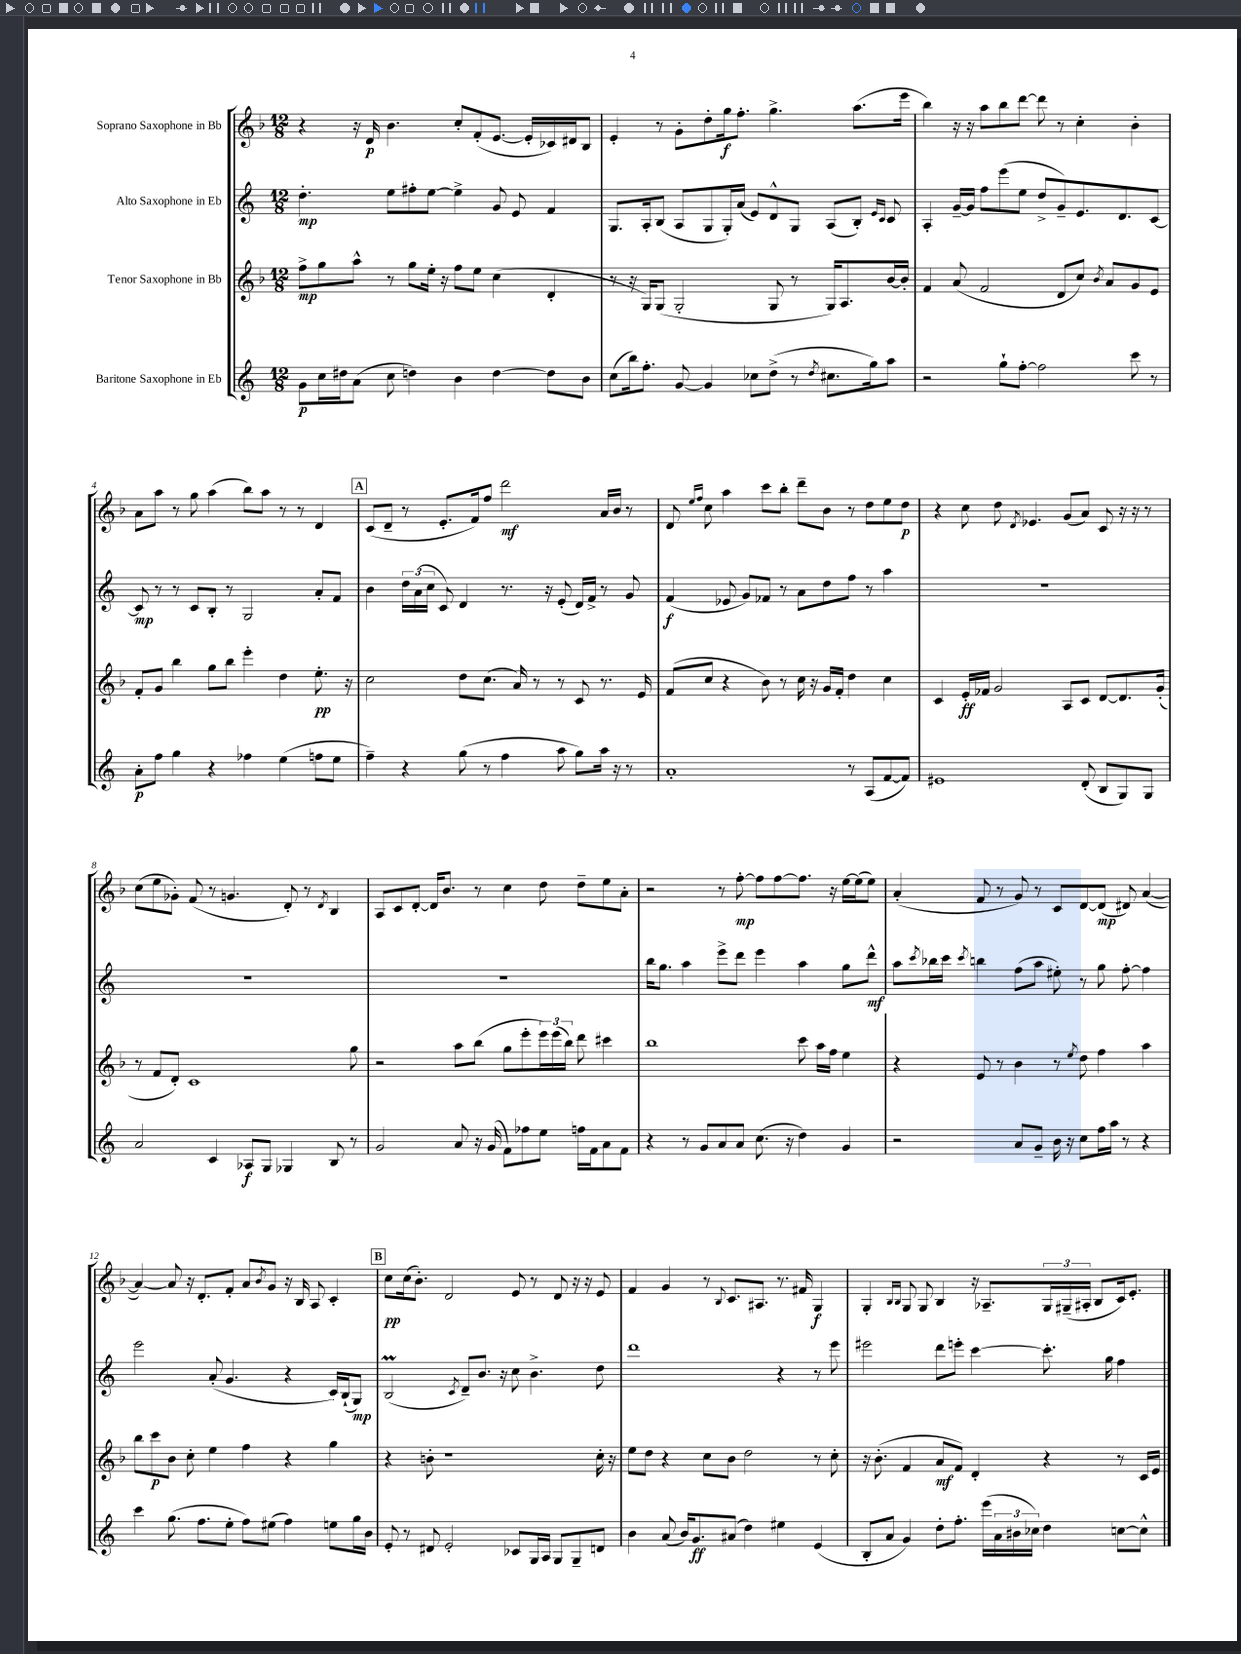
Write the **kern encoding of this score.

**kern	**dynam	**kern	**dynam	**kern	**dynam	**kern	**dynam
*part4	*part4	*part3	*part3	*part2	*part2	*part1	*part1
*staff4	*staff4	*staff3	*staff3	*staff2	*staff2	*staff1	*staff1
*I"Baritone Saxophone in Eb	*	*I"Tenor Saxophone in Bb	*	*I"Alto Saxophone in Eb	*	*I"Soprano Saxophone in Bb	*
*clefG2	*	*clefG2	*	*clefG2	*	*clefG2	*
*k[]	*	*k[b-]	*	*k[]	*	*k[b-]	*
*M12/8	*	*M12/8	*	*M12/8	*	*M12/8	*
=1	=1	=1	=1	=1	=1	=1	=1
8g\L	p	8ff^\L	mp	4.dd'\	mp	4r	.
16cc\L	.	8gg\	.	.	.	.	.
16dd#X\J	.	.	.	.	.	.	.
(8a\J	.	8aa^^\J	.	.	.	16r	.
.	.	.	.	.	.	16d/	p
8cc\	.	8r	.	8ee\L	.	4.b-\	.
4ddn\)	.	8gg\L	.	8ff#X'\	.	.	.
.	.	16ee'\Jk	.	[8ee\J	.	.	.
.	.	16r	.	.	.	.	.
4b\	.	8ff\L	.	4ee^\]	.	8cc'/L	.
.	.	8ee\J	.	.	.	(8f'/	.
[4dd\	.	(4cc\	.	8g/	.	[8.e/J	.
.	.	.	.	8e/	.	.	.
.	.	.	.	.	.	16e'/LL]	.
8dd\L]	.	4d'/	.	4f/	.	16c-X/)	.
.	.	.	.	.	.	16d#X/J	.
8b\J	.	.	.	.	.	8B-/J	.
=2	=2	=2	=2	=2	=2	=2	=2
(8cc\L	.	8r	.	8.G/L	.	4e'/	.
16bb\k)	.	16r	.	.	.	.	.
8.ff'\J	.	16G/KL)	.	16A'/k	.	.	.
.	.	(8G/J	.	(8B/J	.	8r	.
[8g/	.	2G'/	.	8A/L	.	8g'\L	.
4g/]	.	.	.	8G/	.	8dd'\	.
.	.	.	.	16G'/L)	.	16gg\k	f
.	.	.	.	(16a/JJ	.	8.ff'\J	.
8cc-X\L	.	.	.	8e/L)	.	.	.
(8dd^\J	.	8G/	.	8d^^/	.	4.gg^\	.
8r	.	8r	.	8G/J	.	.	.
8qdd/	.	.	.	.	.	.	.
8.cc#X\L	.	16G/KL)	.	(8A/L	.	.	.
.	.	8.A/	.	.	.	.	.
.	.	.	.	8B'/J)	.	(8.aa\L	.
16gg\k)	.	.	.	.	.	.	.
.	.	.	.	16qqe/LL	.	.	.
.	.	.	.	16qqc/JJ	.	.	.
8aa\J	.	[16b-/L	.	8c/	.	.	.
.	.	16b-'/JJ]	.	.	.	16eee\Jk	.
=3	=3	=3	=3	=3	=3	=3	=3
2r	.	4f/	.	4A'/	.	4bb-\)	.
.	.	(8a/	.	[16g~/LL	.	16r	.
.	.	.	.	16g/JJ]	.	16r	.
.	.	2f/	.	8ff\L	.	8aa\L	.
8gg`\L	.	.	.	(8eee\	.	8bb-\	.
[8ff'\J	.	.	.	8ee\J	.	[8ddd\J	.
2ff\]	.	.	.	8dd^/L	.	8ddd\]	.
.	.	8d/L	.	8g~/)	.	8r	.
.	.	8cc/J)	.	8.e/	.	4cc'\	.
.	.	8qb-/	.	.	.	.	.
.	.	8a/L	.	.	.	.	.
.	.	.	.	8.d/	.	.	.
8ccc\	.	8g/	.	.	.	4b-'\	.
8r	.	8e/J	.	[8c/J	.	.	.
!!LO:LB:g=z
=4	=4	=4	=4	=4	=4	=4	=4
8a'\L	p	8f'/L	.	8c/]	mp	8a\L	.
8ff\J	.	8g/J	.	8r	.	8aa\J	.
4gg\	.	4bb-\	.	8r	.	8r	.
.	.	.	.	8c/L	.	8gg\	.
4r	.	8gg\L	.	8B'/J	.	(4aa\	.
.	.	8bb-\J	.	8r	.	.	.
4ff-X\	.	4eee'\	.	2G/	.	8bb-\L)	.
.	.	.	.	.	.	8aa\J	.
(4ee\	.	4dd\	.	.	.	8r	.
.	.	.	.	.	.	8r	.
8ffn\L	.	8.ee'\	pp	8a'/L	.	4d/	.
8ee\J	.	.	.	8f/J	.	.	.
.	.	16r	.	.	.	.	.
!!LO:REH:place=s1:t=A
=5	=5	=5	=5	=5	=5	=5	=5
4ff~\)	.	2cc\	.	4b\	.	(8c/L	.
.	.	.	.	.	.	8d~/J	.
4r	.	.	.	24dd\LL	.	8r	.
.	.	.	.	(24a\	.	.	.
.	.	.	.	24cc\JJ	.	.	.
.	.	.	.	8c/)	.	8.e'/L	.
(8gg\	.	8dd\L	.	4d/	.	.	.
.	.	.	.	.	.	16f/k)	.
8r	.	(8.cc\J	.	.	.	8ff/J	.
4ff\	.	.	.	8.r	.	2ddd\	mf
.	.	16a/)	.	.	.	.	.
.	.	8r	.	.	.	.	.
.	.	.	.	16r	.	.	.
8aa\	.	8r	.	(8e'/	.	.	.
8gg\L)	.	8c/	.	16d/LL)	.	.	.
.	.	.	.	16f^/JJ	.	.	.
16aa\Jk	.	8.r	.	8r	.	16a/LL	.
16r	.	.	.	.	.	16b-/JJ	.
8r	.	.	.	8g/	.	8r	.
.	.	16e/	.	.	.	.	.
=6	=6	=6	=6	=6	=6	=6	=6
1a'	.	(8f/L	.	(4f/	f	8d/	.
.	.	.	.	.	.	16qqee/LL	.
.	.	.	.	.	.	16qqff/JJ	.
.	.	8cc/J	.	.	.	8cc\	.
.	.	4r	.	8e-X/	.	4aa\	.
.	.	.	.	8g/L)	.	.	.
.	.	8b-\)	.	8f-X/J	.	8ccc\L	.
.	.	8r	.	8r	.	8bb-'\J	.
.	.	16cc\	.	8a\L	.	8ddd~\L	.
.	.	16r	.	.	.	.	.
.	.	16g/LL	.	8dd\	.	8b-\J	.
.	.	16f'/JJ	.	.	.	.	.
8r	.	4dd\	.	8ff\J	.	8r	.
(8A/L	.	.	.	8r	.	8dd\L	.
[8f/	.	4cc\	.	4aa\	.	8ee\	.
8f/J])	.	.	.	.	.	8dd\J	p
=7	=7	=7	=7	=7	=7	=7	=7
1e#X	.	4c/	.	1.r	.	4r	.
.	.	16e'/LL	ff	.	.	8cc\	.
.	.	16f-X/JJ	.	.	.	.	.
.	.	2g/	.	.	.	8dd\	.
.	.	.	.	.	.	8qd/	.
.	.	.	.	.	.	4.e-X/	.
.	.	8A/L	.	.	.	(8g/L	.
(8d'/	.	8c/J	.	.	.	8a/J)	.
8B/L	.	[8d/L	.	.	.	8c/	.
8G/)	.	8.d/]	.	.	.	16r	.
.	.	.	.	.	.	16r	.
8G/J	.	.	.	.	.	8r	.
.	.	(16g'/Jk	.	.	.	.	.
!!LO:LB:g=z
=8	=8	=8	=8	=8	=8	=8	=8
2a/	.	8r	.	1.r	.	(8cc\L	.
.	.	8f/L	.	.	.	8ee\	.
.	.	8d'/J)	.	.	.	8g-X'\J)	.
.	.	1c	.	.	.	(8f/	.
4c/	.	.	.	.	.	8r	.
.	.	.	.	.	.	4.gn/	.
8A-X/L	f	.	.	.	.	.	.
8G/J	.	.	.	.	.	.	.
4G-X/	.	.	.	.	.	8d'/)	.
.	.	.	.	.	.	8r	.
.	.	.	.	.	.	8qd/	.
8B/	.	.	.	.	.	4B-/	.
8r	.	8gg\	.	.	.	.	.
=9	=9	=9	=9	=9	=9	=9	=9
2g/	.	2r	.	1.r	.	8A/L	.
.	.	.	.	.	.	8c/	.
.	.	.	.	.	.	[8d'/J	.
.	.	.	.	.	.	16d/KL]	.
.	.	.	.	.	.	8.b-/J	.
8a/	.	8aa\L	.	.	.	.	.
16r	.	(8bb-\J	.	.	.	8r	.
(16g/	.	.	.	.	.	.	.
8f\L)	.	8gg\L	.	.	.	4cc\	.
8ff-X\	.	8eee'\	.	.	.	.	.
8ee\J	.	24eee\L)	.	.	.	8dd\	.
.	.	(24eee\	.	.	.	.	.
.	.	24bb-\JJ)	.	.	.	.	.
16ffn\LL	.	8ddd\	.	.	.	8dd~\L	.
16f\J	.	.	.	.	.	.	.
8a\	.	4ccc#X\	.	.	.	8ee\	.
8f\J	.	.	.	.	.	8a'\J	.
=10	=10	=10	=10	=10	=10	=10	=10
4r	.	1bb-	.	16bb\KL	.	2r	.
.	.	.	.	8.gg\J	.	.	.
8r	.	.	.	4aa\	.	.	.
8g/L	.	.	.	.	.	.	.
8a/	.	.	.	8eee^\L	.	8r	.
8a/J	.	.	.	8ddd\J	.	[8ff'\	mp
(8.cc\	.	.	.	4eee\	.	8ff\L]	.
.	.	.	.	.	.	[8ff\	.
16r	.	.	.	.	.	.	.
4dd\)	.	8ccc\	.	4aa\	.	8.ff\J]	.
.	.	16aa\LL	.	.	.	.	.
.	.	16ff\JJ	.	.	.	16r	.
4g/	.	4ee\	.	8gg\L	.	[16ee\LL	.
.	.	.	.	.	.	(16ee\J]	.
.	.	.	.	8ddd^^\J	mf	8ee\J)	.
=11	=11	=11	=11	=11	=11	=11	=11
2r	.	4r	.	8aa\L	.	(4a'/	.
.	.	.	.	8qccc/	.	.	.
.	.	.	.	16bb-X\L	.	.	.
.	.	.	.	16ccc\JJ	.	.	.
.	.	.	.	8qccc/	.	.	.
.	.	8e/	.	4bbn\	.	8f/	.
.	.	8r	.	.	.	8r	.
8a/L	.	4b-\	.	(8ff\L	.	8g/)	.
8g~/J	.	.	.	8aa\J	.	8r	.
16b\	.	8r	.	8ee#X'\)	.	8c/L	.
16r	.	.	.	.	.	.	.
.	.	8qee/	.	.	.	.	.
8cc\L	.	8dd\	.	8r	.	[8d/	.
16ff\L	.	4ff\	.	8gg\	.	(8d/J]	mp
16aa\JJ	.	.	.	.	.	.	.
8r	.	.	.	[8ff'\	.	8d#X/)	.
4r	.	4aa\	.	4ff\]	.	([4a/	.
!!LO:LB:g=z
=12	=12	=12	=12	=12	=12	=12	=12
4ccc\	.	8bb-\L	.	2eee\	.	4a/_)	.
.	.	8ccc\	p	.	.	.	.
(8.gg\	.	8b-\J	.	.	.	8a/]	.
.	.	8cc'\	.	.	.	16r	.
8.ff\L	.	.	.	.	.	8.d'/L	.
.	.	4ee\	.	(8a'/	.	.	.
8ee'\J	.	.	.	4.g/	.	8f'/J	.
8ff\L)	.	4ff\	.	.	.	8a/L	.
.	.	.	.	.	.	8qb-/	.
(8ee#X\J	.	.	.	.	.	8g/J	.
4ff\)	.	4r	.	4r	.	16r	.
.	.	.	.	.	.	16B-/	.
.	.	.	.	.	.	8A/	.
8een\L	.	4gg\	.	16c/LL)	.	4c'/	.
.	.	.	.	(16B`/J	.	.	.
16gg\L	.	.	.	8G/J)	mp	.	.
16b\JJ	.	.	.	.	.	.	.
!!LO:REH:place=s1:t=B
=13	=13	=13	=13	=13	=13	=13	=13
8e'/	.	4r	.	(2Bm/	.	8cc\L	pp
8r	.	.	.	.	.	(16cc\k	.
.	.	.	.	.	.	8.b-'\J)	.
8d#X/	.	8bn'\	.	.	.	.	.
2e'/	.	1r	.	.	.	2d/	.
.	.	.	.	8qc/	.	.	.
.	.	.	.	8d~/L)	.	.	.
.	.	.	.	8.b/J	.	.	.
.	.	.	.	16r	.	.	.
8c-X/L	.	.	.	8cc\	.	8e/	.
16G/L	.	.	.	4.b^\	.	8r	.
16A/JJ	.	.	.	.	.	.	.
8G/L	.	.	.	.	.	8d/	.
8G~/	.	.	.	.	.	16r	.
.	.	.	.	.	.	16r	.
8dn/J	.	16cc'\	.	8dd\	.	8e/	.
.	.	16r	.	.	.	.	.
=14	=14	=14	=14	=14	=14	=14	=14
4b\	.	8ee\L	.	1ddd	.	4f/	.
.	.	8dd\J	.	.	.	.	.
(8a/	.	4r	.	.	.	4g/	.
16b/KL)	.	.	.	.	.	.	.
8.g/	ff	.	.	.	.	.	.
.	.	8cc\L	.	.	.	8r	.
.	.	.	.	.	.	8qqB-/	.
(8a#X/J	.	8b-\J	.	.	.	8.c/L	.
4dd\)	.	2dd\	.	.	.	.	.
.	.	.	.	.	.	8.A#X/J	.
4ee#X\	.	.	.	4r	.	8.r	.
.	.	.	.	.	.	16f#X/	.
(4e/	.	8r	.	8r	.	4G/	f
.	.	8cc'\	.	8eee\	.	.	.
=15	=15	=15	=15	=15	=15	=15	=15
8B'/L	.	16r	.	2eee#X\	.	4G'/	.
.	.	(8.b-'\	.	.	.	.	.
8a/J	.	.	.	.	.	.	.
.	.	.	.	.	.	16qqB-/LL	.
.	.	.	.	.	.	16qqB-/JJ	.
4g/)	.	4f/	.	.	.	8G/	.
.	.	.	.	.	.	8G/	.
8dd'\L	.	8a/L	mf	8ddd\L	.	4B-/	.
8.ff'\J	.	8f/J)	.	8eeen'\J	.	.	.
.	.	4d'/	.	[4ccc\	.	16r	.
(16eee\LL	.	.	.	.	.	8.A-X~/L	.
24a\	.	.	.	.	.	.	.
24b#X\	.	.	.	.	.	.	.
24cc-X\JJ)	.	.	.	.	.	.	.
4dd\	.	4r	.	8.ccc'\]	.	24G/L	.
.	.	.	.	.	.	(24G#X~/	.
.	.	.	.	.	.	24A#X'/JJ	.
.	.	.	.	.	.	8B-/L	.
.	.	.	.	16gg\	.	.	.
[8ccn\L	.	8r	.	4ff\	.	16c/k)	.
.	.	.	.	.	.	8.e'/J	.
8cc^^\J]	.	16c/LL	.	.	.	.	.
.	.	16e/JJ	.	.	.	.	.
==	==	==	==	==	==	==	==
*-	*-	*-	*-	*-	*-	*-	*-
